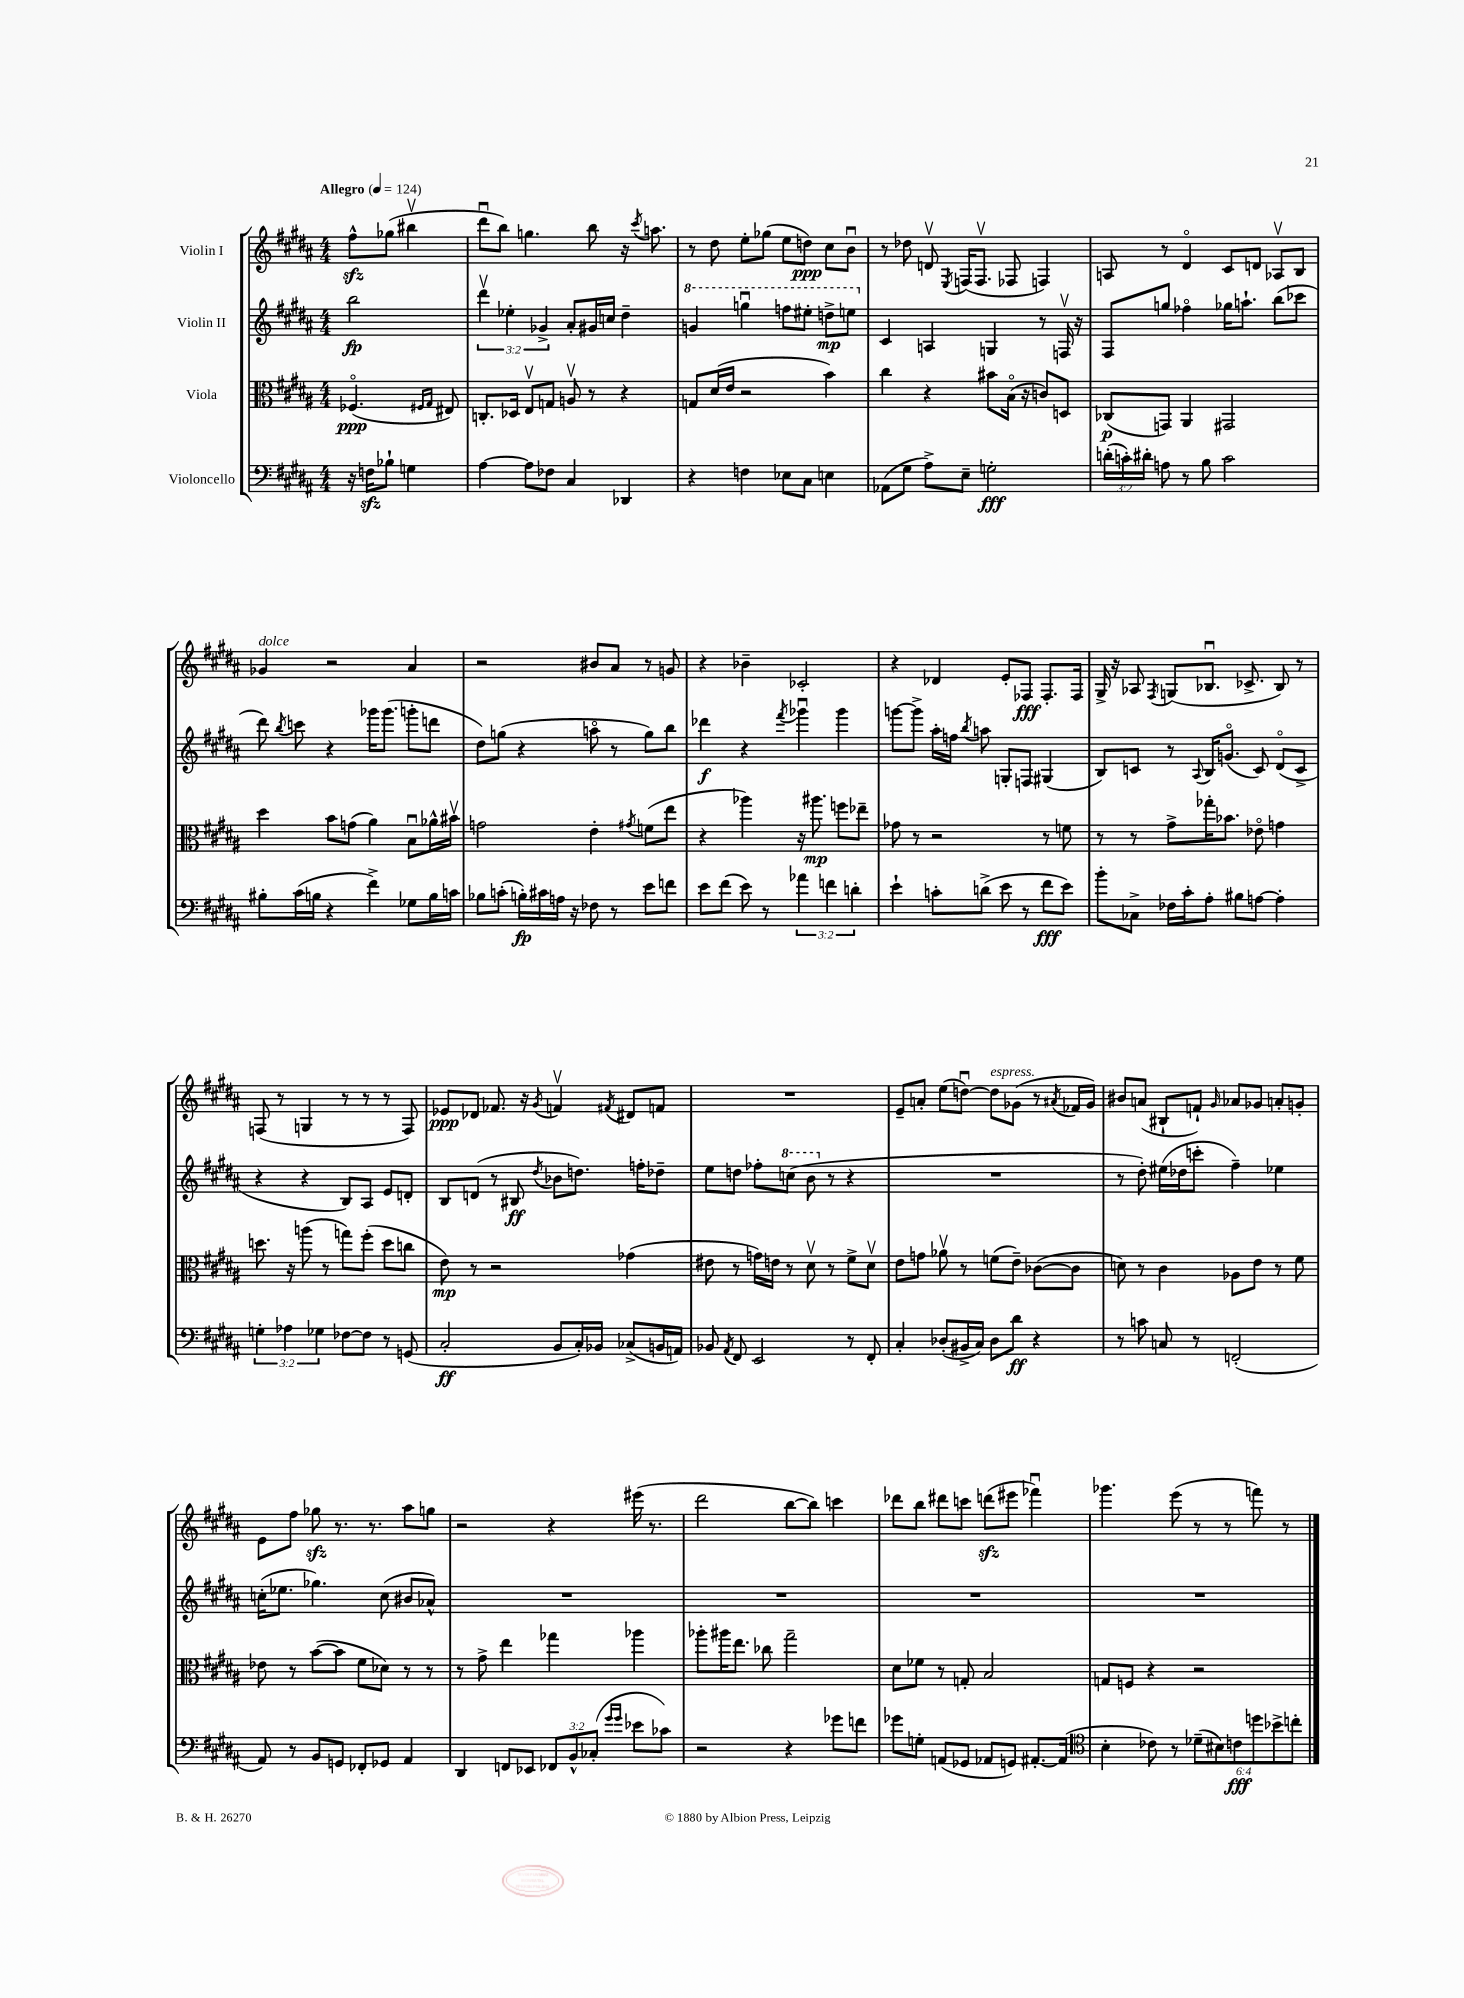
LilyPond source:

<<
\new StaffGroup <<
\new Staff = "s0" \with { instrumentName = "Violin I" } {
    \clef treble \key b \major \numericTimeSignature \time 4/4 \partial 2 \tempo "Allegro" 4 = 124
    \autoBeamOff fis''8[-^\sfz ges''8]( bis''4\upbow |
    dis'''8[\downbow b''8]) g''4. b''8 r16 \acciaccatura { cis'''8 } a''8. |
    r8 dis''8 e''8[-. ges''8]( e''8[ d''8]\ppp) cis''8[ b'8]\downbow |
    r8 des''8 d'8\upbow \acciaccatura { e8 } f16[( f8.]\upbow fes8 f4) |
    a8 r8 dis'4\flageolet cis'8[ d'8] aes8[\upbow b8] |
    ges'4^\markup { \italic "dolce" } r2 ais'4 |
    r2 bis'8[ ais'8] r8 g'8 |
    r4 bes'4-- ces'2-. |
    r4 des'4 e'8[-. fes8]\fff fes8.[-. fes16] |
    gis16-> r16 aes8 \acciaccatura { fis8 } g8[( bes8.]\downbow ces'8.-> bes8) r8 |
    f8( r8 g4 r8 r8 r8 f8) |
    ees'8[\ppp des'8] fes'8. r16 \acciaccatura { gis'8 } f'4\upbow \acciaccatura { fis'8 } dis'8[ f'8] |
    R1 |
    e'8[-- a'8]-. e''8[( d''8]~\downbow) d''8[^\markup { \italic "espress." } ges'8]( r8 \acciaccatura { ais'8 } fes'16[ ges'16]) |
    bis'8[ a'8]( bis8[-! f'8]-!) \grace { gis'16 } aes'8[ ges'8] a'8[-. g'8]-. |
    e'8[ fis''8] ges''8\sfz r8. r8. ais''8[ g''8] |
    r2 r4 eis'''16( r8. |
    dis'''2 b''8[~ b''8]) c'''4 |
    des'''8[ b''8] dis'''8[ c'''8] d'''8[\sfz( eis'''8] fes'''4\downbow) |
    ges'''4. e'''8( r8 r8 f'''8) r8 \bar "|." |
}
\new Staff = "s1" \with { instrumentName = "Violin II" } {
    \clef treble \key b \major \numericTimeSignature \time 4/4 \override Staff.TupletNumber.text = #tuplet-number::calc-fraction-text \partial 2
    \autoBeamOff b''2\fp |
    \tuplet 3/2 { dis'''4\upbow ees''4-. ges'4-> } ais'8[-. gis'16 c''16] dis''4-- |
    \ottava #1 g''4 g'''4\downbow f'''8[ eis'''8]-. d'''8[->\mp e'''8] \ottava #0 |
    cis'4 a4 g4 r8 f16\upbow r16 |
    fis8[ g''8] fes''4\flageolet ges''16[ a''8.]-! b''8[( ces'''8] |
    dis'''8) \acciaccatura { b''8 } c'''8 r4 ges'''16[ ges'''8.]( g'''8[-. d'''8] |
    dis''8[) g''8]( r4 a''8\flageolet r8 g''8[) b''8] |
    des'''4\f r4 \acciaccatura { fis'''8 } ges'''4\downbow ges'''4 |
    g'''8[~ g'''8]-> ais''16[-. f''16] \acciaccatura { b''8 } a''8 g8[-. f8] gis4( |
    b8[) c'8] r8 \appoggiatura { ais8 } b16[ g'8.]\flageolet( c'8) dis'8[\flageolet( c'8]-> |
    r4 r4 b8[) ais8] e'8[ d'8]-. |
    b8[ d'8]( r8 bis8\ff \acciaccatura { dis''8 } bes'8[ d''8.]) f''16[-. des''8]-- |
    e''8[ d''8] fes''8[-. \ottava #1 c'''8]( b''8 \ottava #0 r8 r4 |
    R1 |
    r8 dis''8-.) eis''16[( des''16 c'''8]-. fis''4--) ees''4 |
    c''16[-.( ees''8.] ges''4.) c''8( bis'8[ aes'8]-^) |
    R1 |
    R1 |
    R1 |
    R1 \bar "|." |
}
\new Staff = "s2" \with { instrumentName = "Viola" } {
    \clef alto \key b \major \numericTimeSignature \time 4/4 \partial 2
    \autoBeamOff fes4.\flageolet\ppp( \grace { fis16[ gis16] } eis8) |
    c8.[-. des16] e8[\upbow g8] a8\upbow r8 r4 |
    g8[ dis'16( e'16] r2 b'4) |
    cis''4 r4 bis'8[ b16]\flageolet( r16 c'8[) d8] |
    ces8[\p( g,8]) ais,4 gis,2 |
    dis''4 b'8[ g'8]( ais'4) b8[\downbow aes'16-^ bis'16]\upbow |
    g'2 e'4-. \acciaccatura { gis'8 } f'8[( e''8] |
    r4 aes''4) r16 ais''8.\mp f''8[ ees''8]-- |
    ges'8 r8 r2 r8 f'8 |
    r8 r8 gis'8[-> ges''16-. bes'8.] ees'8\flageolet g'4 |
    d''8. r16 a''8( r8 g''8[) fis''8]-.( d''8[ c''8] |
    e'8\mp) r8 r2 ges'4( |
    eis'8 r8 g'16[) e'16] r8 dis'8\upbow r8 fis'8[-> dis'8]\upbow |
    e'8[ g'8] aes'8\upbow r8 f'8[( e'8]--) ces'8[~( ces'8] |
    d'8) r8 cis'4 aes8[ e'8] r8 fis'8 |
    ees'8 r8 b'8[~( b'8] fis'8[ des'8]) r8 r8 |
    r8 gis'8-> e''4 ges''4 aes''4 |
    aes''8[-. ais''16 e''8.] ces''8 gis''2-- |
    dis'8[ fes'8] r8 g8-. b2 |
    g8[ f8] r4 r2 \bar "|." |
}
\new Staff = "s3" \with { instrumentName = "Violoncello" } {
    \clef bass \key b \major \numericTimeSignature \time 4/4 \override Staff.TupletNumber.text = #tuplet-number::calc-fraction-text \partial 2
    \autoBeamOff r16 f16[\sfz bes8]-! g4 |
    ais4~ ais8[ fes8] cis4 des,4 |
    r4 f4 ees8[ cis8] e4 |
    aes,8[( gis8] ais8[->) e8]-- g2-.\fff |
    \tuplet 3/2 { d'16[-.( c'16-.) dis'16]-. } a8 r8 b8 c'2 |
    bis8[-. cis'16( b16] r4 fis'4->) ges8[ b16 c'16] |
    bes8[ c'8]-.( b16[-.\fp) cis'16 a16] r16 fes8 r8 e'8[ f'8] |
    e'8[ fis'8]( e'8) r8 \tuplet 3/2 { aes'4 f'4 d'4-. } |
    e'4-! c'8[-. d'8]->( e'8 r8 fis'8[\fff e'8]) |
    b'8[-. ces8]-> fes16[ cis'16-. ais8]-. bis8[ a8]~ a4-. |
    \tuplet 3/2 { g4-. aes4 ges4 } fes8[~ fes8] r8 g,8( |
    cis2-.\ff b,8[ cis16-.) bes,16] ces8[->( b,16 a,16]) |
    bes,8 \acciaccatura { ais,8 } fis,8 e,2 r8 fis,8-. |
    cis4-. des8[-.( bis,16-> cis16]) des8[ dis'8]\ff r4 |
    r8 c'8 c8 r8 f,2-.( |
    ais,8) r8 b,8[ g,8] fes,8[-. ges,8] ais,4 |
    dis,4 f,8[ ees,8] \tuplet 3/2 { fes,8[ b,8-^ ces8]-.( } \grace { gis'16[ gis'16] } ees'8[ ces'8]) |
    r2 r4 ges'8[ f'8] |
    ges'8[ g8]-. a,8[( ges,8] aes,8[ g,8]) ais,8.[~-. ais,16]( |
    \clef tenor b4-. ces'8) r8 \tuplet 6/4 { des'8[--( bis8) c'8\fff d''8 bes'8-> c''8]-. } \bar "|." |
}
>>
>>
\layout { \context { \Score \remove "Bar_number_engraver" } }
